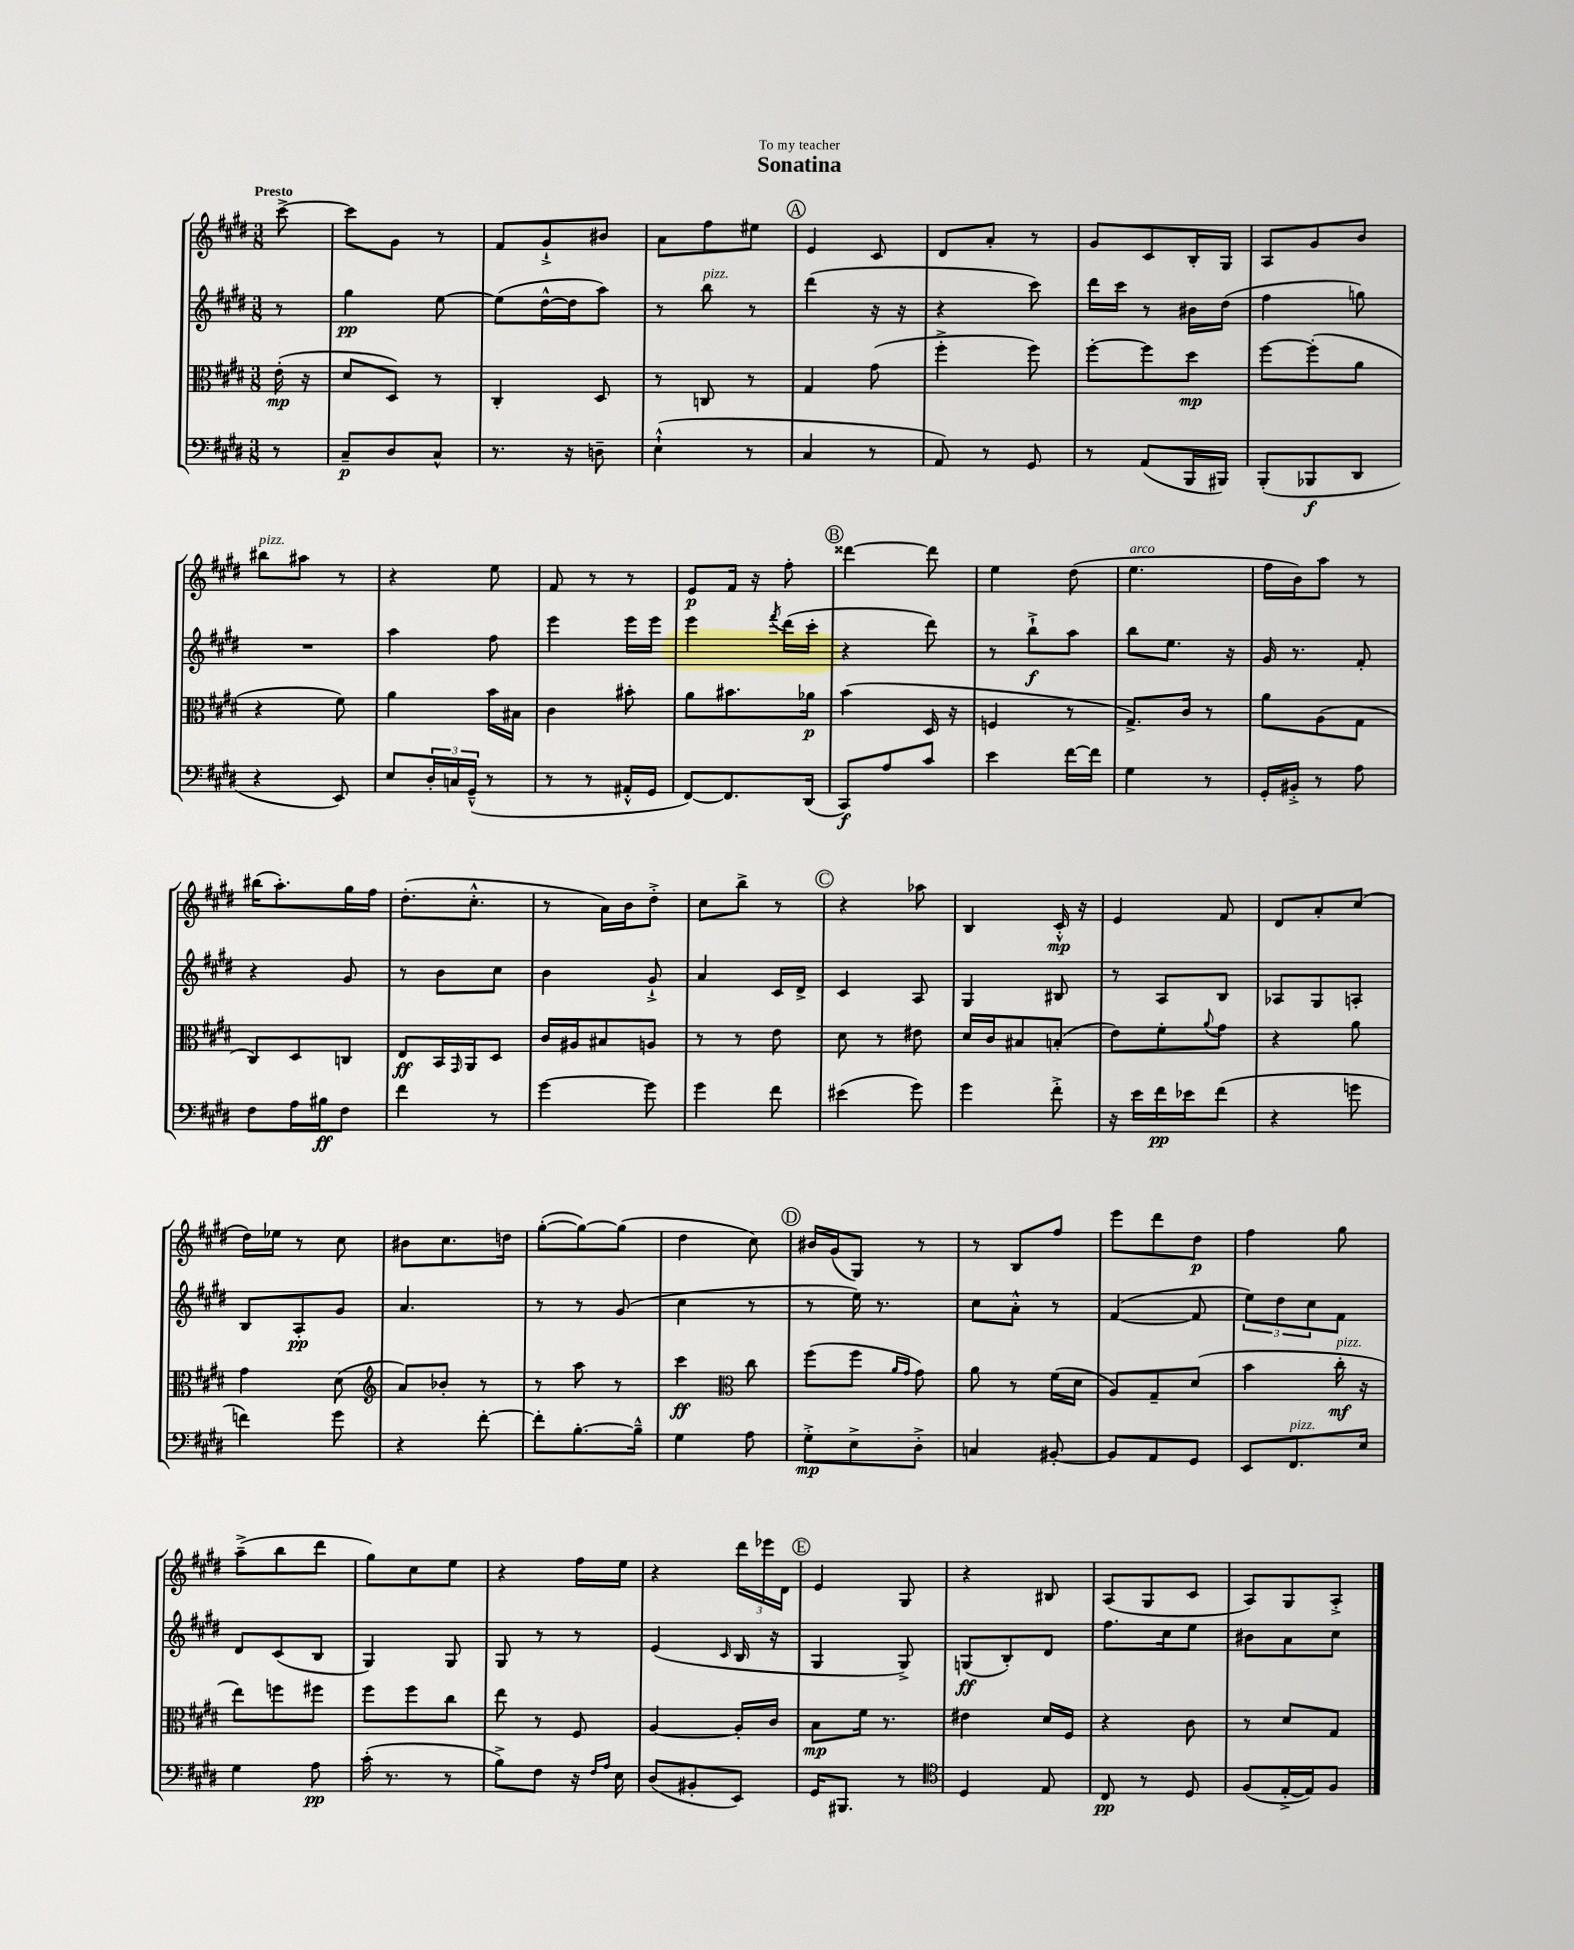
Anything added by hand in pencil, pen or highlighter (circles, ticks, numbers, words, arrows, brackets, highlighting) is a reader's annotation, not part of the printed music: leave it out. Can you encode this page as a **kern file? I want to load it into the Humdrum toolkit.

**kern	**kern	**kern	**kern
*staff4	*staff3	*staff2	*staff1
*clefF4	*clefC3	*clefG2	*clefG2
*k[f#c#g#d#]	*k[f#c#g#d#]	*k[f#c#g#d#]	*k[f#c#g#d#]
*M3/8	*M3/8	*M3/8	*M3/8
8r	(16e'	8r	[8ccc#^
.	16r	.	.
=	=	=	=
8C#~	8d#	4gg#	8ccc#]
8D#	8D#)	.	8g#
8C#^^	8r	[8ee	8r
=	=	=	=
8.r	4C#'	(8ee]	8f#
.	.	[16dd#^^	8g#`^
16r	.	16dd#]	.
8D~	8D#	8aa)	8b#
=	=	=	=
(4E`^^	8r	8r	8a
.	8C	8bb	8ff#
8r	8r	8r	8ee#
=	=	=	=
4C#	4G#	(4ddd#	4e
8r	(8g#	16r	8c#
.	.	16r	.
=	=	=	=
8AA)	4ff#'^	4r	8d#
8r	.	.	8a'
8GG#	8ff#)	8ccc#)	8r
=	=	=	=
8r	[8ff#'	16ddd#	8g#
.	.	16ccc#	.
(8AA	8ff#]	8r	8c#
16BBB	8dd#	16b#	16B'
16BBB#)	.	(16dd#	16G#
=	=	=	=
(8BBB'	[8ff#	4ff#	8A
8BBB-	(8ff#']	.	8g#
8DD#	8a	8gg)	8b
=	=	=	=
4r	4r	4.r	8bb#
.	.	.	8aa#
8EE)	8f#)	.	8r
=	=	=	=
8E	4a	4aa	4r
24D#'	.	.	.
24C	.	.	.
(24GG#~^^	.	.	.
8r	16b	8ff#	8ee
.	16B#	.	.
=	=	=	=
8r	4c#	4eee	8f#
8r	.	.	8r
16AA#'^^	8b#'	16eee	8r
16GG#	.	16eee	.
=	=	=	=
[8FF#)	8a	4eee	8e
8.FF#]	8.b#	.	16f#
.	.	.	16r
.	.	8qfff#	.
.	.	(16ddd#	8ff#'
(16DD#	16a-	16ccc#'	.
=	=	=	=
8CC#)	(4b	4r	[4ddd##
8A	.	.	.
8c#	16D#	8ddd#)	8ddd##]
.	16r	.	.
=	=	=	=
4e	4F	8r	4ee
.	.	8bb`^	.
[16f#	8r	8aa	(8dd#
16f#]	.	.	.
=	=	=	=
4G#	8.G#^)	8bb	4.ee
.	.	8.ee	.
.	16c#	.	.
8r	8r	.	.
.	.	16r	.
=	=	=	=
16GG#'	8a	16g#	16ff#
16BB#'^	.	8.r	16b)
8r	(8A	.	8aa
8A	8G#	8f#'	8r
=	=	=	=
8F#	8C#)	4r	(16bb#
.	.	.	8.aa')
16A	8D#	.	.
16B#	.	.	.
8F#	8C	8g#	16gg#
.	.	.	16ff#
=	=	=	=
4f#	8E	8r	(8.dd#'
.	16BB	8b	.
.	16qqGG#	.	.
.	16AA	.	8.cc#'^^
8r	8D#	8cc#	.
=	=	=	=
[4g#	16c#	4b	8r
.	16A#	.	.
.	8B#	.	16a)
.	.	.	16b
8g#]	8A	8g#`^	8dd#'^
=	=	=	=
4g#	8r	4a	8cc#
.	8r	.	8bb^
8f#	8e	16c#	8r
.	.	16d#^	.
=	=	=	=
(4e#	8d#	4c#	4r
.	8r	.	.
8g#)	8e#	8A	8aa-
=	=	=	=
4g#	16d#	4G#	4B
.	16c#	.	.
.	8B#	.	.
8f#'^	(8B'	8B#	16c#'^^
.	.	.	16r
=	=	=	=
16r	8e)	8r	4e
16e	.	.	.
16f#	8f#'	8A	.
16e-	.	.	.
.	8qqa	.	.
(8f#	8g#	8B	8f#
=	=	=	=
4r	4r	8A-	8d#
.	.	8G#	8a'
8g	8a	8A'	(8cc#
=	=	=	=
4f)	4g#	8B	16dd#)
.	.	.	16ee-
.	.	8A'	8r
8g#	(8d#	8g#	8cc#
=	=	=	=
*	*clefG2	*	*
4r	8a)	4.a	8b#
.	8b-'	.	8.cc#
[8f#'	8r	.	.
.	.	.	16dd
=	=	=	=
8f#']	8r	8r	([8gg#'
[8.B'	8aa	8r	8gg#_)
.	8r	(8g#	(8gg#]
16B~^^]	.	.	.
=	=	=	=
4G#	4ccc#	4cc#	4dd#
*	*clefC3	*	*
8A	8cc#	8r	8cc#)
=	=	=	=
8G#'^	(8ff#	8r	16b#
.	.	.	(16g#
8E^	8ff#	16ee)	8G#)
.	.	8.r	.
.	16qqa	.	.
.	16qqg#	.	.
8D#'^	8g#)	.	8r
=	=	=	=
4C	8a	8cc#	8r
.	8r	8a'^^	8B
[8BB#'	(16f#	8r	8ff#
.	16d#	.	.
=	=	=	=
8BB#]	8A)	([4f#	8eee
8AA	8G#~	.	8ddd#
8GG#	(8d#	8f#]	8dd#
=	=	=	=
8EE	4b	12ee)	4ff#
.	.	12dd#	.
8.FF#	.	.	.
.	.	12cc#	.
.	16cc#'	8f#	8gg#
16E	16r	.	.
=	=	=	=
4G#	8ee)	8d#	(8aa~^
.	8ff	(8c#	8bb
8A	8ff#	8B	8ddd#
=	=	=	=
(16c#'	8ff#	4G#)	8gg#)
8.r	.	.	.
.	8ff#	.	8cc#
8r	8cc#	8G#	8ee
=	=	=	=
8B^)	8ee	8G#	4r
8F#	8r	8r	.
16r	8F#	8r	16ff#
16qqF#	.	.	.
16qqA	.	.	.
16E	.	.	16ee
=	=	=	=
(8D#	[4A	(4e	4r
8BB#'	.	.	.
.	.	16qqc#	.
8EE)	16A']	16B	24ddd#
.	.	.	24eee-
.	16c#	16r	.
.	.	.	24d#
=	=	=	=
16GG#	8B	4G#	4e
8.BBB#	.	.	.
.	16f#	.	.
.	8.r	.	.
8r	.	8G#^)	8G#
=	=	=	=
*clefC4	*	*	*
4D#	4e#	(8G	4r
.	.	8B')	.
8E	16d#	8d#	8B#
.	16F#	.	.
=	=	=	=
8C#	4r	8.ff#	(8A
8r	.	.	8G#
.	.	16cc#	.
8D#	8c#	8ee	8c#
=	=	=	=
(8F#	8r	8b#	8A)
[16E'^	8d#	8a	8G#
16E])	.	.	.
8F#	8G#	8cc#	8A'^
==	==	==	==
*-	*-	*-	*-
